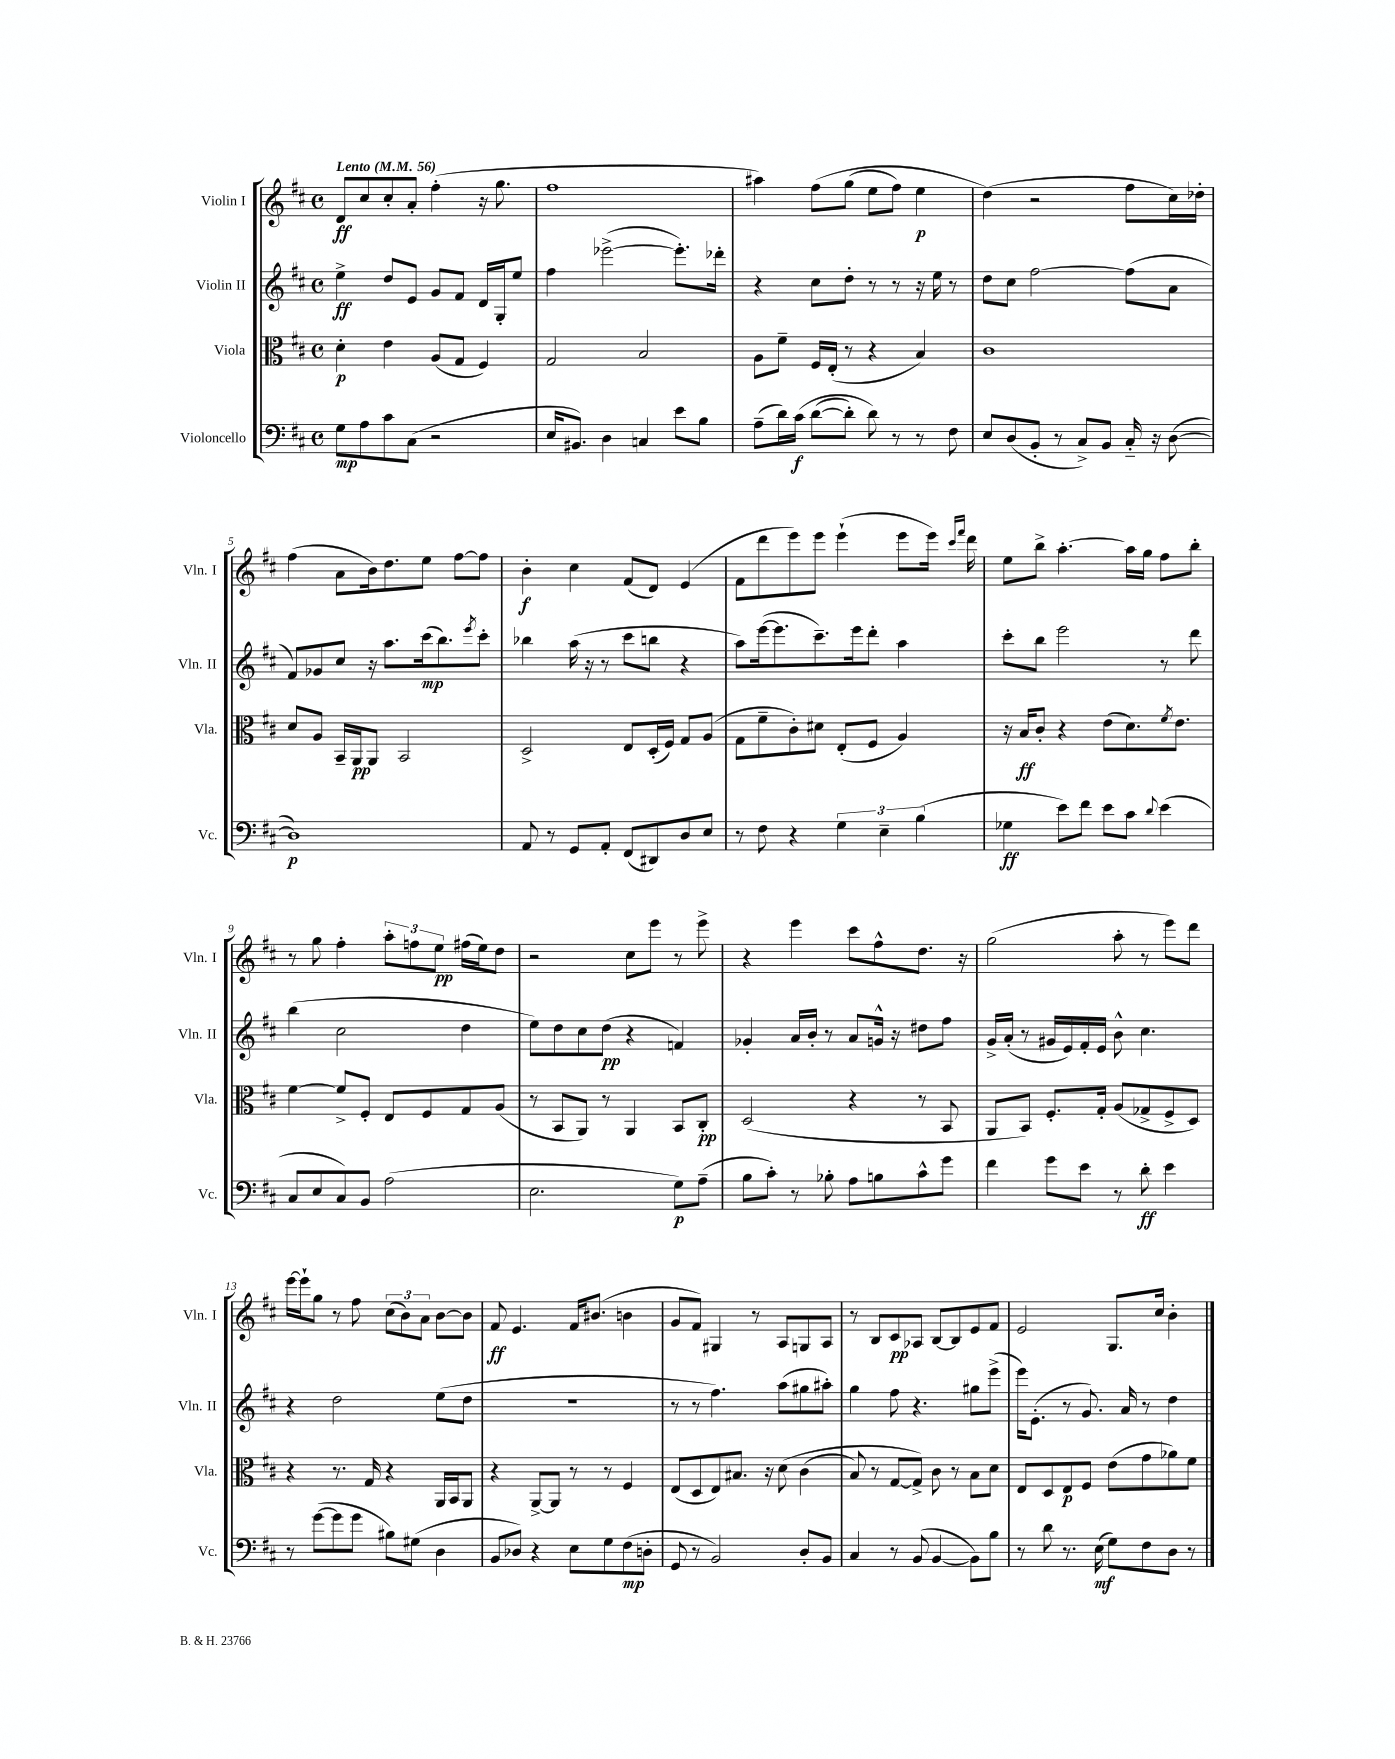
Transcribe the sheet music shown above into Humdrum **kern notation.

**kern	**kern	**kern	**kern
*staff4	*staff3	*staff2	*staff1
*clefF4	*clefC3	*clefG2	*clefG2
*k[f#c#]	*k[f#c#]	*k[f#c#]	*k[f#c#]
*M4/4	*M4/4	*M4/4	*M4/4
*met(c)	*met(c)	*met(c)	*met(c)
*MM56	*MM56	*MM56	*MM56
8G	4d'	4ee^	8d
8A	.	.	8cc#
8c#	4e	8dd	8cc#'
(8C#	.	8e	8a'
2r	(8A	8g	(4ff#'
.	8G	8f#	.
.	4F#)	16d	16r
.	.	16G'	8.gg
.	.	8ee	.
=	=	=	=
16E	2G	4ff#	1ff#
8.BB#)	.	.	.
4D	.	([2eee-^	.
4C	2B	.	.
8e	.	8.eee-'])	.
8B	.	.	.
.	.	16ddd-'	.
=	=	=	=
(8A~	8A	4r	4aa#)
16d)	8f#~	.	.
&(16c#	.	.	.
([8d	16F#	8cc#	&(8ff#
.	(16E'	.	.
8d'])	8r	8dd'	(8gg
8d&)	4r	8r	8ee
8r	.	8r	8ff#)
8r	4B)	16r	4ee
.	.	16ee	.
8F#	.	8r	.
=	=	=	=
8E	1c#	8dd	(4dd&)
(8D	.	8cc#	.
8BB'	.	[2ff#	2r
8r	.	.	.
8C#^)	.	.	.
8BB	.	.	.
16C#'~	.	(8ff#]	8ff#
16r	.	.	.
([8D	.	8a	16cc#)
.	.	.	16dd-'
=	=	=	=
1D])	8d	8f#)	(4ff#
.	8A	8g-	.
.	16BB~	8cc#	8a
.	16AA	.	.
.	8AA	16r	16b)
.	.	8.aa	8.dd
.	2BB	.	.
.	.	(16ccc#	8ee
.	.	8.bb)	.
.	.	.	[8ff#
.	.	8qeee	.
.	.	8ccc#'	8ff#]
=	=	=	=
8AA	2D^	4bb-	4b'
8r	.	.	.
8GG	.	(16aa	4cc#
.	.	16r	.
8AA'	.	8r	.
(8FF#	8E	8ccc#	(8f#
8DD#)	(16D'	8bb	8d)
.	16F#)	.	.
8D	8G	4r	(4e
8E	(8A	.	.
=	=	=	=
8r	8G	8aa)	8f#
8F#	8f#~	([16eee	8ddd
.	.	8.eee]	.
4r	8c#')	.	8eee)
.	8d#	8.ccc#~)	8eee
6G	(8E'	.	(4eee`
.	.	16eee	.
.	8F#	8ddd'	.
6E~	.	.	.
.	4A)	4aa	8eee
(6B	.	.	.
.	.	.	16eee)
.	.	.	16qqccc#
.	.	.	16qqfff#
.	.	.	16ddd
=	=	=	=
4G-	16r	8ccc#'	8ee
.	16B	.	.
.	8c#'	8bb	8bb^
8e)	4r	2eee	[4.aa'
8f#	.	.	.
8e	(8e	.	.
8c#	8.d)	.	16aa]
.	.	.	16gg
8qqd	.	.	.
(4e	.	8r	8ff#
.	8qf#	.	.
.	8.e	.	.
.	.	8ddd	8bb'
=	=	=	=
8C#	[4f#	(4bb	8r
8E	.	.	8gg
8C#)	8f#^]	2cc#	4ff#'
8BB	8F#'	.	.
(2A	8E	.	12aa'
.	.	.	12ff
.	8F#	.	.
.	.	.	12ee
.	8G	4dd	(16ff#
.	.	.	16ee)
.	(8A	.	8dd
=	=	=	=
2.E	8r	8ee)	2r
.	8BB	8dd	.
.	8AA)	8cc#	.
.	8r	(8dd	.
.	4AA	4r	8cc#
.	.	.	8eee
8G)	8BB	4f)	8r
(8A~	8C#'	.	8eee^
=	=	=	=
8B	(2D	4g-'	4r
8c#')	.	.	.
8r	.	16a	4eee
.	.	16b'	.
8B-'	.	8r	.
8A	4r	8a	8ccc#
8B	.	16g^^	8ff#^^
.	.	16r	.
8c#^^	8r	8dd#	8.dd
8g	8BB	8ff#	.
.	.	.	16r
=	=	=	=
4f#	8AA	16g^	(2gg
.	.	(16a'	.
.	8BB)	8r	.
8g	8.F#'	16g#	.
.	.	16e)	.
8e	.	16f#'	.
.	16G'	16e	.
8r	(8A	8b^^	8aa'
8d'	8G-^	4.cc#	8r
4e	8F#^	.	8eee)
.	8D)	.	8ddd
=	=	=	=
8r	4r	4r	[16eee
.	.	.	16eee`]
([8g	.	.	8gg
8g]	8.r	2dd	8r
8g	.	.	8ff#
.	16G	.	.
8B#)	4r	.	(12cc#
.	.	.	12b)
(8G#	.	.	.
.	.	.	12a
4D	16AA	(8ee	[8b
.	16BB	.	.
.	8AA	8dd	8b]
=	=	=	=
8BB	4r	1r	8f#
8D-)	.	.	4.e
4r	[8AA^	.	.
.	8AA]	.	.
8E	8r	.	16f#
.	.	.	(8.b#
8G	8r	.	.
(8F#	4F#	.	4b
8D'	.	.	.
=	=	=	=
8GG	(8E	8r	8g
8r	8D	8r	8f#)
2BB)	8E)	4.ff#)	4G#
.	8.B#	.	.
.	.	.	8r
.	16r	.	.
.	&(8d	(8aa	8A
8D'	(4c#	8gg#	8G
8BB	.	8aa#')	8A
=	=	=	=
4C#	8B)	4gg	8r
.	8r	.	8B
8r	[8G	8ff#	8c#
(8BB	8G^]&)	4.r	8A-
[4BB	8c#	.	[8B
.	8r	.	8B]
8BB])	8B	8gg#	8e
8B	8d	(8eee^	8f#
=	=	=	=
8r	8E	16eee)	2e
.	.	(8.e'	.
8d	8D	.	.
8.r	8E	8r	.
.	8F#	8.g)	.
(16E	.	.	.
8G)	(8e	.	8.G
.	.	16a	.
8F#	8g	8r	.
.	.	.	16cc#
8D	8a-)	4dd	4b'
8r	8f#	.	.
==	==	==	==
*-	*-	*-	*-
